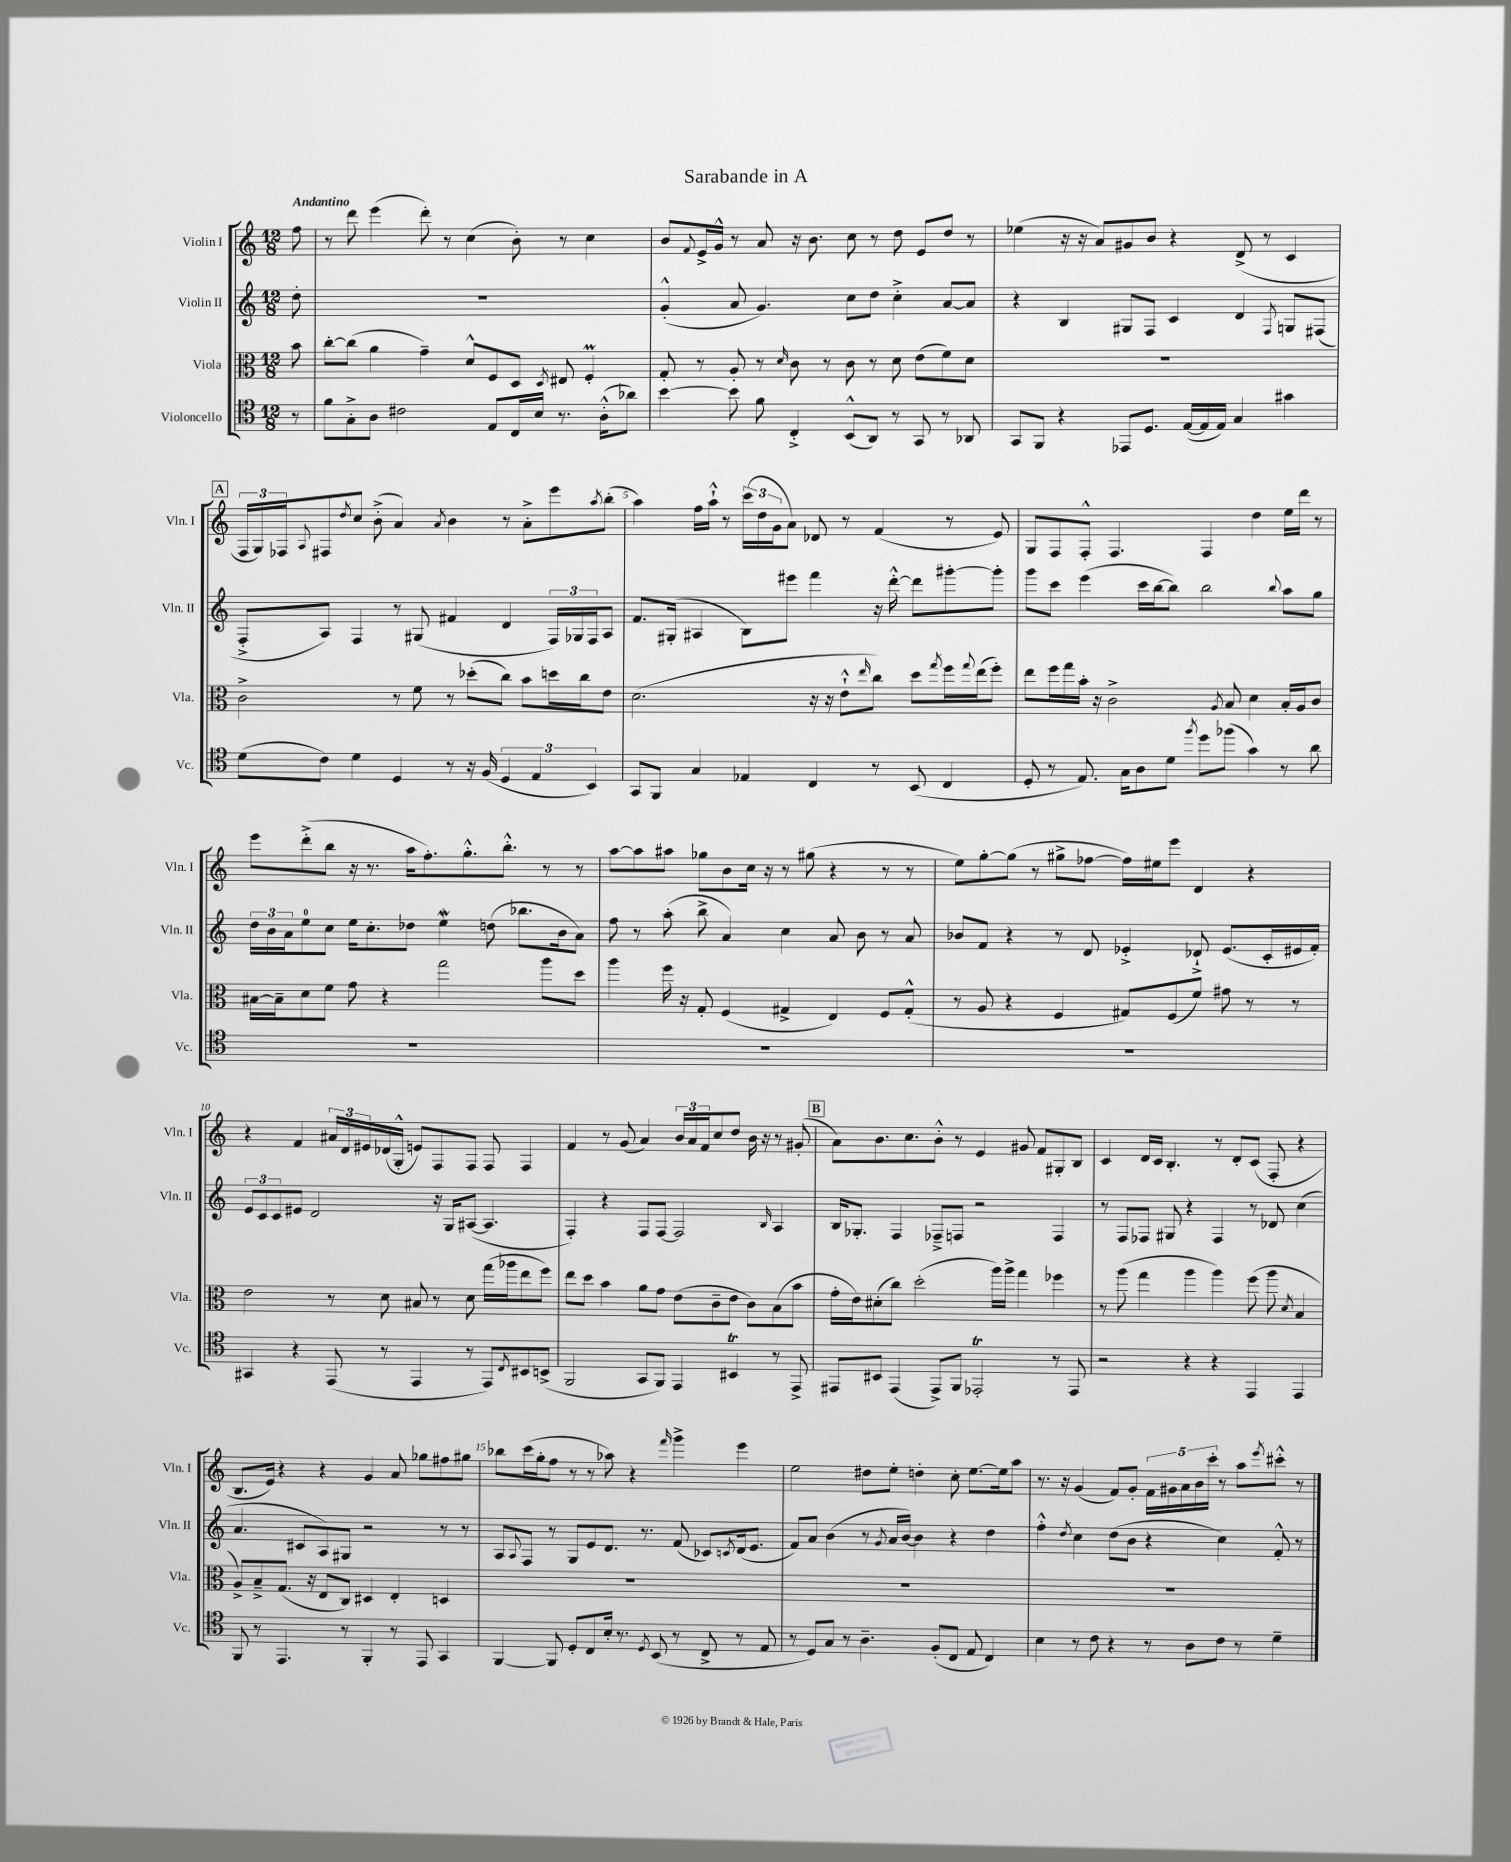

**kern	**kern	**kern	**kern
*staff4	*staff3	*staff2	*staff1
*clefC4	*clefC3	*clefG2	*clefG2
*k[]	*k[]	*k[]	*k[]
*M12/8	*M12/8	*M12/8	*M12/8
8r	8b\	8dd'\	8ff\
=	=	=	=
8f\L	[8cc'\L	1.r	8r
8G'^\	(8cc\]J	.	8ddd\
8A\J	4a\	.	(4eee\
2c#\	.	.	.
.	4g~\)	.	8ddd'\)
.	.	.	8r
.	8d^^/L	.	(4cc\
8E/L	8F/	.	.
16C/L	8D/J	.	8b'\)
16B/JJ	.	.	.
.	8qD/	.	.
8.r	8E#/	.	8r
.	4F'/	.	4cc\
(16A'^^\LK	.	.	.
8a-\J)	.	.	.
=	=	=	=
[4b\	8G'/	(4g'^^/	8b/L
.	.	.	8qqf/
.	8r	.	16e^/L
.	.	.	16g^^/JJ
8b\]	8A'/	8a/	8r
8f\	8r	4.g/)	8a/
.	16qqd/	.	.
4C'^/	8c\	.	16r
.	.	.	8.b\
.	8r	.	.
(8BB^^/L	8c\	8cc\L	8cc\
8AA/J)	8r	8dd\J	8r
8r	8d\	4cc'^\	8dd\
8GG/	(8e\L	.	8e/L
8r	8f\)	[8a/L	8dd/J
8AA-/	8d\J	8a/]J	8r
=	=	=	=
8GG/L	1.r	4r	(4ee-\
8FF/J	.	.	.
4r	.	4B/	16r
.	.	.	16r
.	.	.	8a/L)
8EE-/L	.	8G#/L	8g#/
8.D/J	.	8F/J	8b/J
.	.	4c/	4r
([16E/LL	.	.	.
16E/]	.	.	.
16E/JJ)	.	.	.
4G/	.	4d/	(8d^/
.	.	.	8r
.	.	8qF/	.
4g#\	.	8G/L	4c/
.	.	(8F#/J	.
=	=	=	=
(8d\L	2c^\	8F'^/L	24F/LL
.	.	.	24G/)
.	.	.	24F-/J
.	.	.	8qqA/
8c\J)	.	8A/J)	8F#/
.	.	.	8qdd/
4d\	.	4F/	8cc/J
.	.	.	(8b'^\
4D/	8r	8r	4a/)
.	8f\	(8G#/	.
.	.	.	8qa/
8r	8r	4f#/	4b\
16r	(8dd-'\L	.	.
(16F/	.	.	.
6D/	8cc\J)	4d/	8r
.	8b\L	.	8a'^\L
6E/	.	.	.
.	16dd\L	24F/LL)	8eee\
.	.	24G-/	.
.	16cc\J	.	.
6BB/)	.	24F/J	.
.	.	.	8qaa/
.	8e\J	8A/J	(8bb'\J
=	=	=	=
8GG/L	(2.d\	8.f/L	4aa\)
8FF/J	.	.	.
.	.	(16G#'/Jk	.
4G/	.	4A#/	16ff\LL
.	.	.	16aa`^^\JJ
.	.	.	8r
4E-/	.	8B\L)	(24ccc\LL
.	.	.	24dd\
.	.	.	24g\J
.	.	8eee#\J	8a\J)
4C/	16r	4fff\	8d-/
.	16r	.	.
.	8e`^^\L	.	8r
.	16qqee/	.	.
8r	8cc\J)	16r	(4f/
.	.	[16ddd'^^\	.
(8BB/	8dd\L	8ddd\]L	.
.	8qgg/	.	.
4C/	16ff\L	[8ggg#'\	8r
.	8qqgg/	.	.
.	(16ee\J	.	.
.	8ff'\J)	8ggg#'\]J	8e/)
=	=	=	=
8D'/	8ee\L	8ggg\L	8G/L
8r	16ff\L	8ccc\J	8F/
.	16gg\	.	.
8.E/)	16b'\JJ	(4eee\	8F'^^/J
.	16r	.	.
.	2c^\	.	4.F/
16G\LK	.	.	.
8A\	.	16ccc\LL	.
.	.	[16bb\J	.
8d\J	.	8bb\]J)	.
8qff/	.	.	.
8dd\L	.	2bb\	4F/
.	8qA/	.	.
(8ff-\J	8B/	.	.
4g\)	4d\	.	4dd\
.	.	8qqbb/	.
8r	16B'/LL	8aa\L	16ee\LL
.	16A/J	.	16ddd\JJ
8a\	8c/J	8gg\J	8r
=	=	=	=
1.r	[16B#\LL	24dd\LL	8eee\L
.	.	24b\	.
.	16B#~\]J	.	.
.	.	24a\J	.
.	8d\	8ee\	(8ddd'^\
.	8f\J	8cc\J	8bb\J
.	8g\	16ee\LK	16r
.	.	8.cc'\	8.r
.	4r	.	.
.	.	8dd-\J	16aa\LK
.	.	.	8.ff'\)
.	2gg\	4ee\	.
.	.	.	8.gg'^^\
.	.	(8dd\	.
.	.	.	8.bb'^^\J
.	.	8.bb-\L	.
.	8aa\L	.	8r
.	.	16b\k	.
.	8dd\J	8a\J)	8r
=	=	=	=
1.r	4aa\	8ff\	[8aa\L
.	.	8r	8aa\]
.	16ff\	(8aa'\	8aa#\J
.	16r	.	.
.	8G'/	8bb^\	8gg-\L
.	(4F/	4a/)	8b\
.	.	.	16cc\Jk
.	.	.	16r
.	4G#^/	4cc\	8r
.	.	.	(8gg#\
.	4E/)	8a/	4r
.	.	8b\	.
.	8F/L	8r	8r
.	(8G#'^^/J	8a/	8r
=	=	=	=
1.r	8r	8b-/L	8ee\L)
.	8A/	8f/J	[8gg'\
.	4r	4r	(8gg\]J
.	.	.	8r
.	4F/	8r	8gg#^\L
.	.	8d/	[8ff-\J
.	8G#/L)	4e-'^/	16ff-\]LL)
.	.	.	16ee#\J
.	(8F/	.	8eee\J
.	8f/J)	8d-`^/	4d/
.	8g#\	(8.e-/L	.
.	8r	.	4r
.	.	16c'/L	.
.	8r	16e#/	.
.	.	16f'/JJ)	.
=	=	=	=
4GG#/	2e\	12e/L	4r
.	.	12c/	.
.	.	12c/	.
4r	.	8e#/J	4f/
.	.	2d/	.
(8EE/	8r	.	24a#/LL
.	.	.	24d/
.	.	.	24e#/
8r	8d\	.	(16d-/
.	.	.	16G'^^/JJ
4EE/	8B#/	.	8e/L)
.	8r	16r	8F/
.	.	16G/LK	.
8r	8d\	([8A#/J	8F/J
8EE/L)	(16gg\LL	4.A#/]	8F/
.	16aa-\J	.	.
8qC/	.	.	.
8BB#/	8ee\	.	4F/
(8BB^/J	8ff\J)	.	.
=	=	=	=
2FF/	8ee\L	4F'/)	4f/
.	8dd\J	.	.
.	4b\	4r	8r
.	.	.	(8g/
8GG/L	8a\L	8F/L	4a/)
8FF/J)	8g\J	[8F/J	.
4EE/	(8e\L	2F/]	24b/LL
.	.	.	24a/
.	.	.	24f/J
.	8c~\	.	8cc/
4BB#/	8e\J	.	8dd/J
.	8c\L)	.	16b\
.	.	.	16r
.	.	16qqB/	.
8r	(8B\	4A/	8r
8EE^/	8b\J	.	(8g#'/
=	=	=	=
8EE#/L	16g'\LL	16B/LK	8a\L)
.	16e\J)	8.G-'/J	.
8BB#/J	(8d#'\	.	8.b\
(4EE#/	8cc\J)	4F/	.
.	.	.	8.cc\
.	(2dd'\	.	.
8EE#^/L)	.	8F-~^/L	8b'^^\J
8FF/J	.	8F/J	8r
2EE-'/	.	2r	4e/
.	16aa\LL)	.	.
.	16aa^\JJ	.	.
.	4gg\	.	8g#/
.	.	.	8f/L
8r	4ff-\	4F/	8G#'/
8EE-/	.	.	8B/J
=	=	=	=
2r	8r	8r	4c/
.	(8aa\	8F/L	.
.	4gg\	8F-/J	16d/LL
.	.	.	16c/JJ
.	.	8G#/	4.B'/
4r	4aa\	4r	.
4r	4aa\)	4F-/	8r
.	.	.	8d'/L
4EE/	(8ff\	8r	(8c/J
.	8aa\	8d-/	8F'/
.	8qd/	.	.
4EE/	4B/	(4cc\	4r
=	=	=	=
8FF/	8A^/L)	4.a/	8.B/L
8r	8B~^/	.	.
.	.	.	16e/Jk)
4.EE/	(8.G/J	.	4r
.	.	8c#/L	.
.	16r	.	.
.	8E/L	8A/)	4r
8r	8C/J)	8G#/J	.
4FF'/	4D#/	2r	4g/
8r	4E'/	.	8a/
8EE/	.	.	8gg-\L
4GG/	4D/	8r	8ff#\
.	.	8r	8gg#\J
=	=	=	=
[4FF/	1.r	8A/L	8bb-\L
.	.	8qqA/	.
.	.	8F/J	(16ccc\L
.	.	.	16gg'\J
8FF/]	.	8r	8ff\J
8D'/L	.	8G/L	8r
8C/	.	8e/	8r
16B'/Jk	.	8.d/J	8aa-\)
8.r	.	.	.
.	.	.	4r
.	.	8.r	.
8qD/	.	.	.
(8BB/	.	.	.
.	.	.	16qqfff/
8r	.	(8f/	4ggg^\
8C^/	.	8c-/L)	.
.	.	8qc/	.
8r	.	(16d/k	4eee\
.	.	8.e/J	.
8E/	.	.	.
=	=	=	=
8r	1.r	8f/L)	2ee\
8D/L)	.	8a/J	.
8G/J	.	(4b\	.
8r	.	.	.
4.A~\	.	8r	8dd#\L
.	.	8qg/	.
.	.	16a/LL	8ee'\J
.	.	[16b/JJ)	.
.	.	4b\]	4dd'\
(8F'/L	.	.	.
8C/J	.	4r	8cc'\
8E/	.	.	[8.ee\L
4C/)	.	4dd\	.
.	.	.	16ee\]k
.	.	.	8aa\J
=	=	=	=
4B\	1.r	4ff'^^\	8.r
.	.	.	16r
.	.	8qdd/	.
8r	.	4cc\	(4g/
8c\	.	.	.
4r	.	(8dd\L	8f/L)
.	.	8b\J	8g'/J
8r	.	4r	20f\LL
.	.	.	20g#\
.	.	.	20a\
8A\L	.	.	.
.	.	.	20b\
.	.	.	20ccc'\JJ
8c\J	.	4cc\)	8r
8r	.	.	8aa\L
.	.	.	8qeee/
4d~\	.	8f'^^/	8ccc#'^^\J
.	.	8r	8r
==	==	==	==
*-	*-	*-	*-
